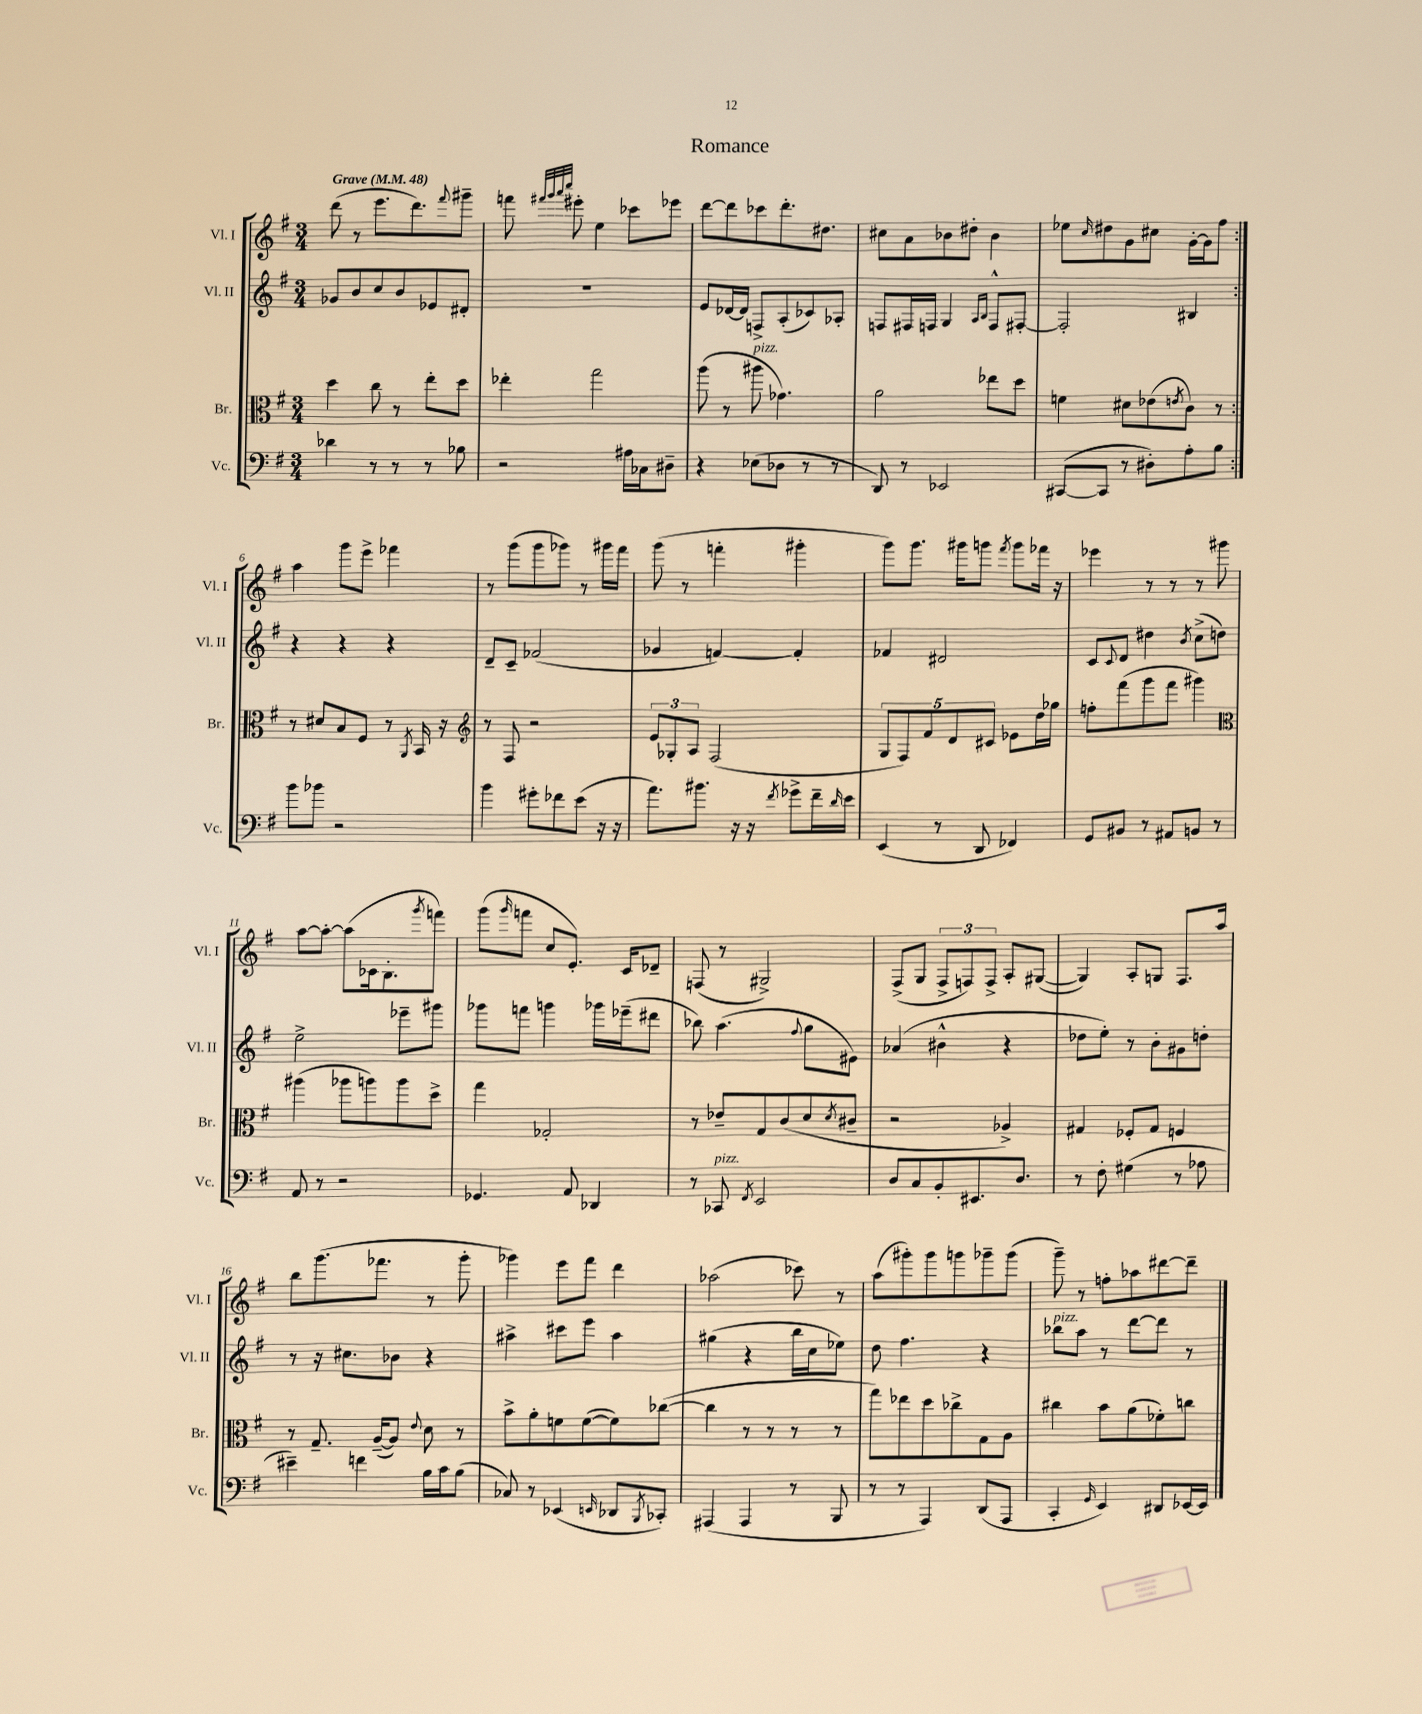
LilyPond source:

\header { title = "Romance" }
<<
\new StaffGroup <<
\new Staff = "s0" \with { instrumentName = "Vl. I" shortInstrumentName = "Vl. I" } {
    \clef treble \key g \major \numericTimeSignature \time 3/4 \tempo "Grave" 4 = 48
    \repeat volta 2 { d'''8( r8 e'''8. d'''8.) \appoggiatura { fis'''8 } gis'''8-- |
    f'''8 \grace { fis'''32 g'''32 a'''32 c''''32 } eis'''8-. e''4 ces'''8 ees'''8 |
    d'''8~ d'''8 ces'''8 d'''8.-. dis''8. |
    cis''8 a'8 bes'8 dis''8-. bes'4 |
    ees''8 \grace { c''16 } dis''8 g'8 cis''8 g'16~-. g'16 fis''8 | }
    a''4 g'''8 e'''8-> fes'''4 |
    r8 g'''8( g'''8 ges'''8) r8 gis'''16 fis'''16 |
    g'''8( r8 f'''4-. gis'''4-. |
    g'''8) g'''8. gis'''16 g'''8 \acciaccatura { fis'''8 } g'''8 fes'''16 r16 |
    ees'''4 r8 r8 r8 gis'''8 |
    a''8~ a''8~-. a''8( ces'16 b8.-. \acciaccatura { g'''8 } f'''8) |
    g'''8( \grace { g'''16 } f'''8 c''8 e'8.-.) c'16 des'8-- |
    f8( r8 gis2->) |
    fis8->( g8 \tuplet 3/2 { fis8-> f8) f8-> } a8-. gis8~( |
    gis4) a8-. g8 fis8. a''16 |
    b''8 g'''8.( fes'''8. r8 g'''8-. |
    ges'''4) e'''8 fis'''8 d'''4 |
    aes''2( ces'''8) r8 |
    a''8( gis'''8-.) gis'''8 g'''8 ges'''8-- ges'''8( |
    g'''8--) r8 f''8-. aes''8 dis'''8~ dis'''8-- \bar "|." |
}
\new Staff = "s1" \with { instrumentName = "Vl. II" shortInstrumentName = "Vl. II" } {
    \clef treble \key g \major \numericTimeSignature \time 3/4
    \repeat volta 2 { ges'8 b'8 c''8 b'8 ees'8 dis'8-. |
    R2. |
    e'8 des'16~ des'16 f8-> a8-.( ces'8) aes8-. |
    f8 fis16 f16 g4 \grace { a16 b16 } f8-^ fis8~-. |
    fis2-. bis4 | }
    r4 r4 r4 |
    d'8-- c'8-- fes'2( |
    ges'4 f'4~) f'4-. |
    fes'4 dis'2 |
    c'8 \appoggiatura { c'8 } d'8 dis''4 \acciaccatura { b'8 } c''8->( d''8) |
    e''2-> ees'''8-- gis'''8 |
    ges'''8 f'''8 g'''4 ges'''16 ees'''16--( dis'''8 |
    bes''8) a''4.( \appoggiatura { fis''8 } g''8 eis'8) |
    aes'4( bis'4-^ r4 |
    des''8 e''8-.) r8 b'8-. gis'8 d''8-. |
    r8 r16 cis''8. bes'8 r4 |
    ais''4-> cis'''8 e'''8 ais''4 |
    gis''4( r4 b''16 c''16 ees''8) |
    d''8 fis''4. r4 |
    bes''8^\markup { \italic "pizz." } a''8 r8 d'''8~ d'''8 r8 \bar "|." |
}
\new Staff = "s2" \with { instrumentName = "Br." shortInstrumentName = "Br." } {
    \clef alto \key g \major \numericTimeSignature \time 3/4
    \repeat volta 2 { d''4 c''8 r8 e''8-. d''8 |
    ees''4-. g''2 |
    a''8( r8 ais''8^\markup { \italic "pizz." } ges'4.) |
    a'2 ees''8 d''8 |
    f'4 dis'8 ees'8( \acciaccatura { e'8 } c'8) r8 | }
    r8 dis'8 b8 fis8 r8 \acciaccatura { a,8 } b,16 r16 |
    \clef treble r8 fis8 r2 |
    \tuplet 3/2 { e'8 ges8-. a8 } fis2( |
    \tuplet 5/4 { g8 fis8) fis'8 d'8 cis'8 } ees'8 d''16 ges''16 |
    f''8-. fis'''8( g'''8 fis'''8 gis'''4) |
    \clef alto ais''4( aes''8 a''8) a''8 d''8-> |
    g''4 ges2-. |
    r8 ees'8-- g8 c'8( d'8 \acciaccatura { d'8 } cis'8-- |
    r2 aes4->) |
    gis4 fes8-. gis8 f4 |
    r8 g8.-- a16~--( a8) \appoggiatura { e'8 } d'8 r8 |
    b'8-> a'8-. f'8 f'8~( f'8) ces''8~( |
    ces''4 r8 r8 r8 r8 |
    g''8) ees''8 d''8 ces''8-> g8 a8 |
    cis''4 b'8 a'8( fes'8-.) c''8 \bar "|." |
}
\new Staff = "s3" \with { instrumentName = "Vc." shortInstrumentName = "Vc." } {
    \clef bass \key g \major \numericTimeSignature \time 3/4
    \repeat volta 2 { des'4 r8 r8 r8 bes8 |
    r2 ais16 ces16 dis8-- |
    r4 ees8( des8 r8 r8 |
    d,8) r8 ees,2 |
    cis,8~( cis,8 r8 dis8-.) a8-. b8 | }
    b'8 bes'8 r2 |
    b'4 gis'8-. fes'8 e'8( r16 r16 |
    a'8.) bis'8. r16 r16 \acciaccatura { fis'8 } ges'8-> fis'16-- \grace { d'16 } e'16 |
    e,4( r8 d,8 fes,4) |
    g,8 bis,8 r8 ais,8 b,8 r8 |
    a,8 r8 r2 |
    ges,4. a,8 des,4 |
    r8 ces,8^\markup { \italic "pizz." } \acciaccatura { fis,8 } e,2 |
    d8 c8 b,8-. eis,8. d8. |
    r8 fis8-. gis4( r8 aes8 |
    eis'4--) f'4 b16 c'16 b8( |
    ces8) r8 ees,4( \grace { e,16 } des,8 \acciaccatura { b,,8 } ces,8-.) |
    ais,,4( ais,,4 r8 b,,8 |
    r8 r8 a,,4) d,8( a,,8 |
    c,4-. \grace { g,16 } e,4) dis,8 ees,16~ ees,16 \bar "|." |
}
>>
>>
